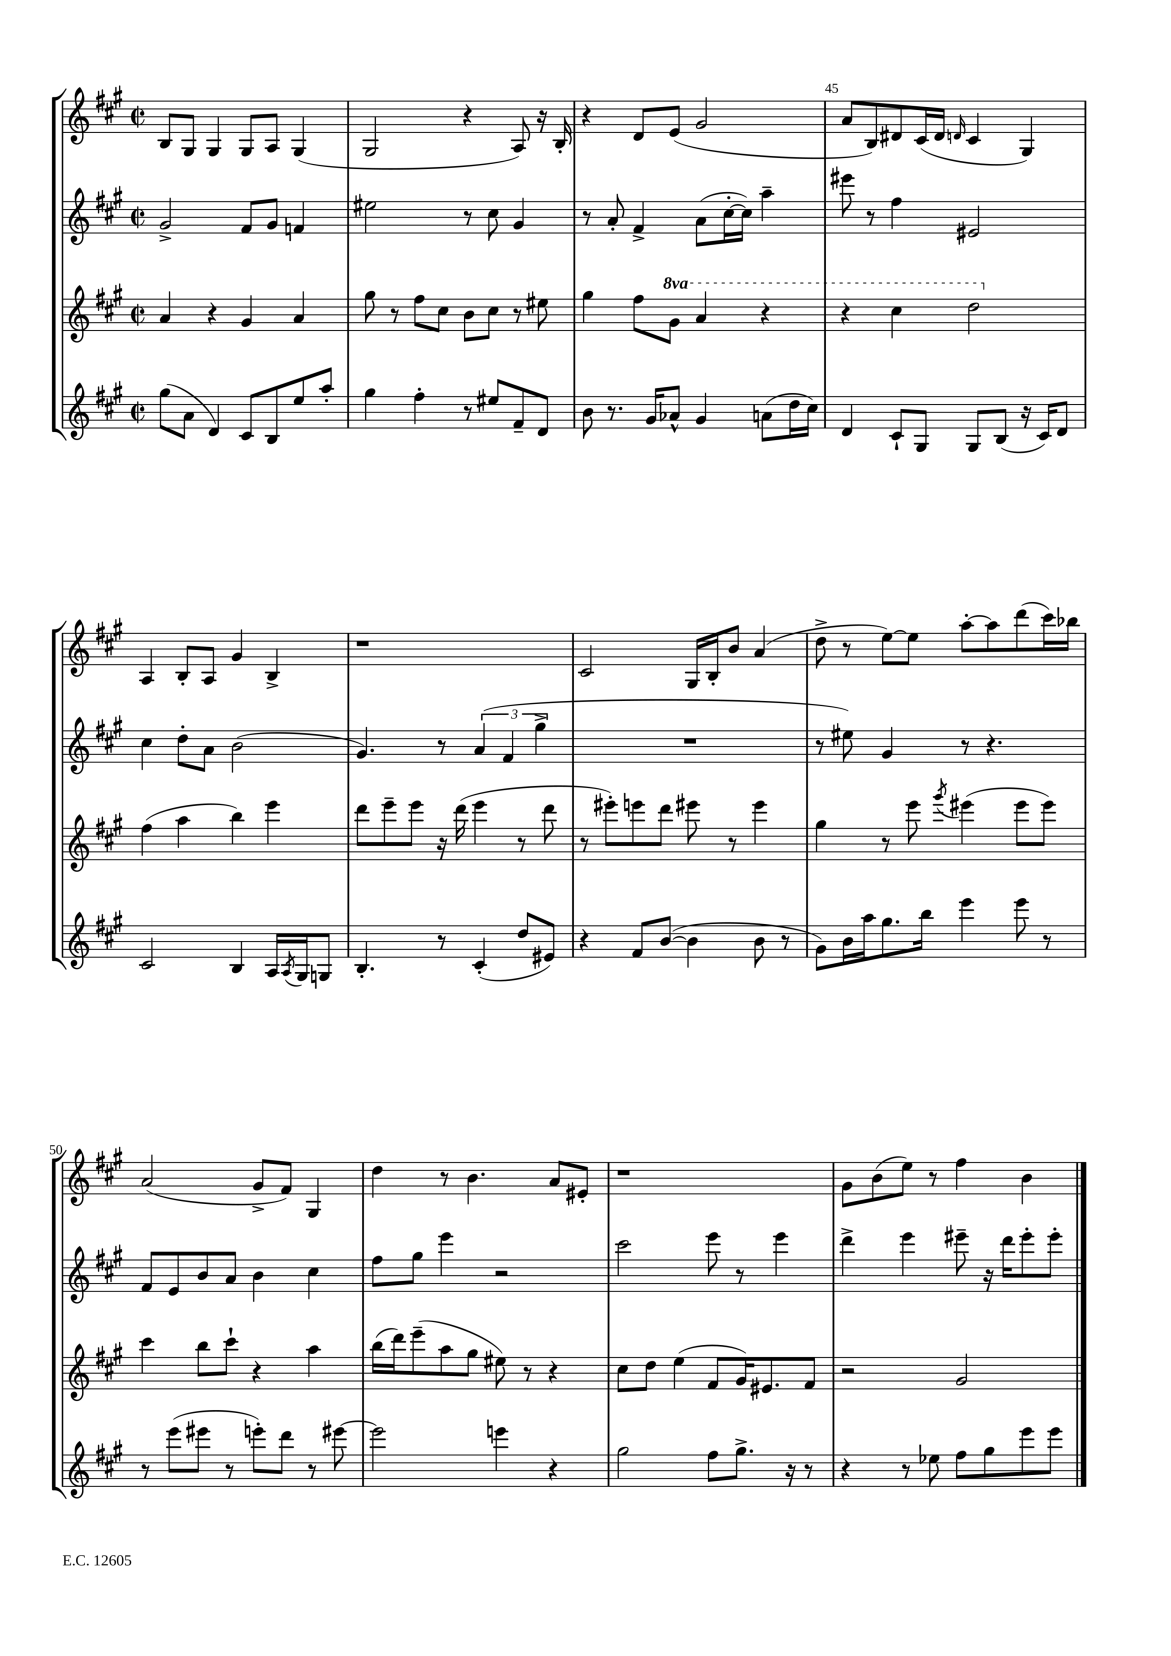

**kern	**kern	**kern	**kern
*staff4	*staff3	*staff2	*staff1
*clefG2	*clefG2	*clefG2	*clefG2
*k[f#c#g#]	*k[f#c#g#]	*k[f#c#g#]	*k[f#c#g#]
*M2/2	*M2/2	*M2/2	*M2/2
*met(c|)	*met(c|)	*met(c|)	*met(c|)
(8gg#	4a	2g#^	8B
8a	.	.	8G#
4d)	4r	.	4G#
8c#	4g#	8f#	8G#
8B	.	8g#	8A
8ee	4a	4f	(4G#
8aa'	.	.	.
=	=	=	=
4gg#	8gg#	2ee#	2G#
.	8r	.	.
4ff#'	8ff#	.	.
.	8cc#	.	.
8r	8b	8r	4r
8ee#	8cc#	8cc#	.
8f#~	8r	4g#	8A)
8d	8ee#	.	16r
.	.	.	16B'
=	=	=	=
8b	4gg#	8r	4r
8.r	.	8a'	.
.	8ff#	4f#^	8d
16g#	.	.	.
8a-^^	8gg#	.	(8e
4g#	4aa	(8a	2g#
.	.	[16cc#'	.
.	.	16cc#])	.
(8a	4r	4aa~	.
16dd	.	.	.
16cc#)	.	.	.
=	=	=	=
4d	4r	8eee#	8a
.	.	8r	8B)
8c#`	4ccc#	4ff#	8d#
8G#	.	.	(16c#
.	.	.	16d#
.	.	.	16qqd
8G#	2ddd	2e#	4c#
(8B	.	.	.
16r	.	.	4G#)
16c#)	.	.	.
8d	.	.	.
=	=	=	=
2c#	(4ff#	4cc#	4A
.	4aa	8dd'	8B'
.	.	8a	8A
4B	4bb)	(2b	4g#
16A	4eee	.	4B^
8qA	.	.	.
16G#	.	.	.
8G	.	.	.
=	=	=	=
4.B'	8ddd	4.g#)	1r
.	8eee~	.	.
.	8eee	.	.
8r	16r	8r	.
.	(16ddd	.	.
(4c#'	4eee	(6a	.
.	.	6f#	.
8dd	8r	.	.
.	.	6gg#^	.
8e#)	8ddd	.	.
=	=	=	=
4r	8r	1r	2c#
.	8eee#')	.	.
8f#	8eee	.	.
([8b	8ddd	.	.
4b]	8eee#	.	16G#
.	.	.	16B'
.	8r	.	8b
8b	4eee#	.	(4a
8r	.	.	.
=	=	=	=
8g#)	4gg#	8r	8dd^
16b	.	8ee#)	8r
16aa	.	.	.
8.gg#	8r	4g#	[8ee)
.	8eee	.	8ee]
16bb	.	.	.
.	8qggg#	.	.
4eee	(4eee#	8r	[8aa'
.	.	4.r	8aa]
8eee	8eee#	.	(8ddd
8r	8eee#)	.	16ccc#)
.	.	.	16bb-
=	=	=	=
8r	4ccc#	8f#	(2a
(8eee	.	8e	.
8eee#	8bb	8b	.
8r	8ccc#`	8a	.
8eee')	4r	4b	8g#^
8ddd	.	.	8f#)
8r	4aa	4cc#	4G#
[8eee#	.	.	.
=	=	=	=
2eee#]	(16bb	8ff#	4dd
.	16ddd)	.	.
.	(8eee~	8gg#	.
.	8aa	4eee	8r
.	8gg#	.	4.b
4eee	8ee#)	2r	.
.	8r	.	.
4r	4r	.	8a
.	.	.	8e#'
=	=	=	=
2gg#	8cc#	2ccc#	1r
.	8dd	.	.
.	(4ee	.	.
8ff#	8f#	8eee	.
8.gg#^	16g#)	8r	.
.	8.e#	.	.
.	.	4eee	.
16r	.	.	.
8r	8f#	.	.
=	=	=	=
4r	2r	4ddd^	8g#
.	.	.	(8b
8r	.	4eee	8ee)
8ee-	.	.	8r
8ff#	2g#	8eee#~	4ff#
8gg#	.	16r	.
.	.	16ddd	.
8eee	.	8eee#'	4b
8eee	.	8eee#'	.
==	==	==	==
*-	*-	*-	*-
